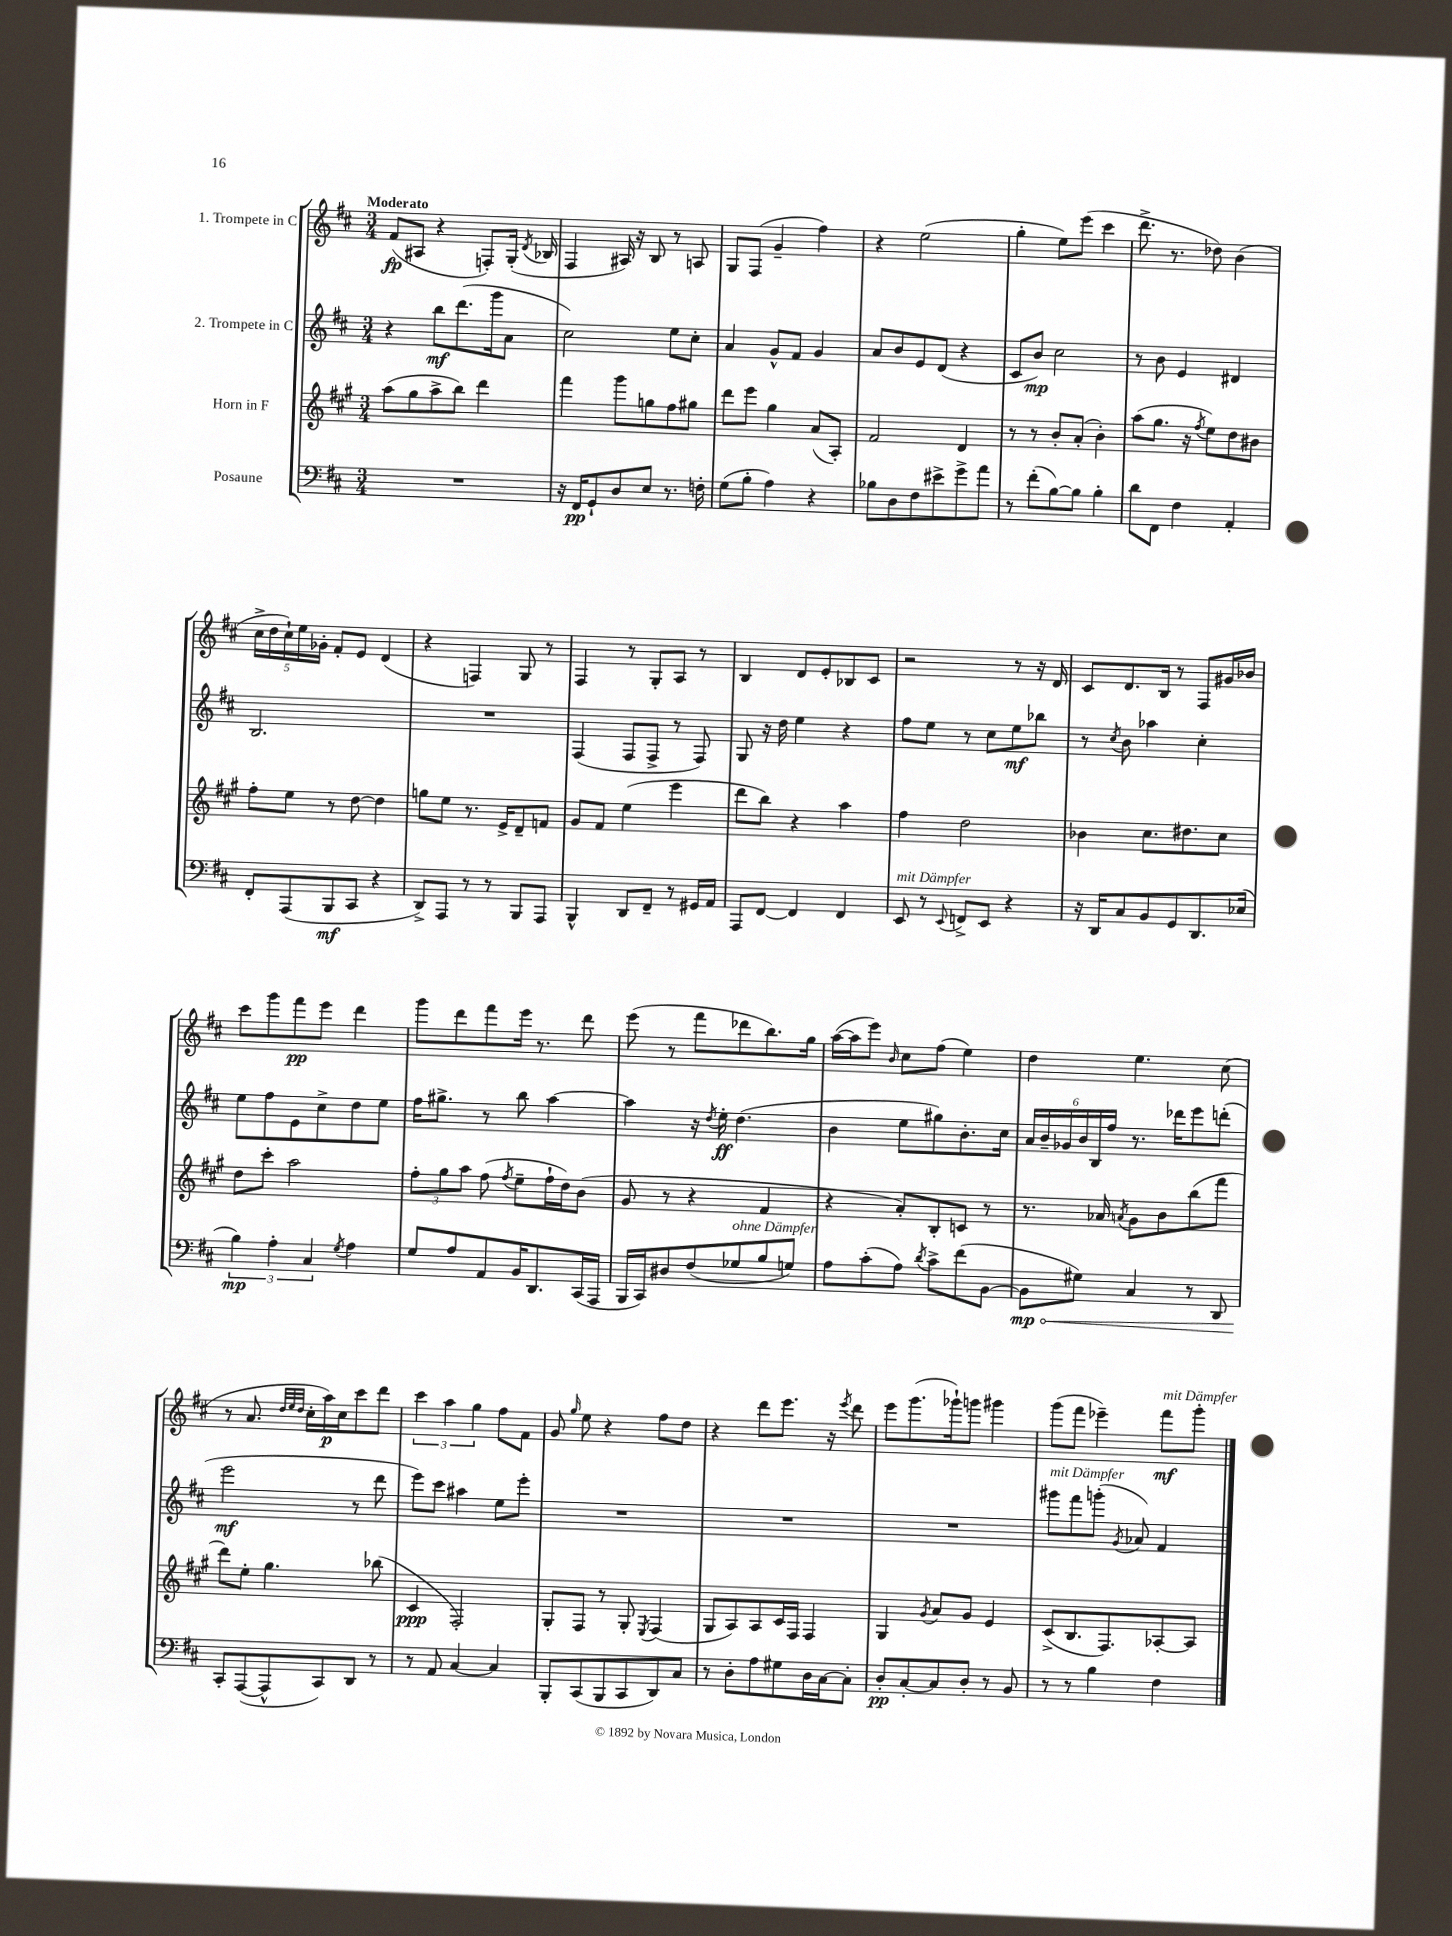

**kern	**kern	**kern	**kern
*staff4	*staff3	*staff2	*staff1
*clefF4	*clefG2	*clefG2	*clefG2
*k[f#c#]	*k[f#c#g#]	*k[f#c#]	*k[f#c#]
*M3/4	*M3/4	*M3/4	*M3/4
2.r	(8aa	4r	(8f#
.	8gg#	.	8A#
.	8aa^	8bb	4r
.	8bb)	(8.ddd	.
.	4ddd	.	8F')
.	.	16ggg	.
.	.	8a	(16G'
.	.	.	8qd
.	.	.	16B-
=	=	=	=
16r	4fff#	2cc#)	4F#
16FF#	.	.	.
8GG`	.	.	.
8D	8ggg#	.	16A#)
.	.	.	16r
8E	8gg	.	8B
8.r	8ff#	8ee	8r
.	8gg#	8cc#'	8A
16F'	.	.	.
=	=	=	=
(8G	8ddd	4a	8G
8B'	8eee	.	(8F#
4A)	4gg#	8g^^	4g~
.	.	8f#	.
4r	(8a	4g	4ff#)
.	8A')	.	.
=	=	=	=
8B-	2f#	8a	4r
8D	.	8b	.
8F#	.	8e	(2ee
8e#^	.	(8d	.
8g^	4d	4r	.
8a	.	.	.
=	=	=	=
8r	8r	8c#	4gg'
(8f#'	8r	8b)	.
[8B)	8b'	2cc#	8ee)
8B]	(8a'	.	(8eee
4B'	4b')	.	4ccc#
=	=	=	=
8d	(8aa	8r	8.ddd^
8FF#	8.gg#	8b	.
.	.	.	8.r
4F#	.	4e	.
.	16r	.	.
.	8qff#	.	.
.	8ee)	.	8dd-)
4AA'	8dd	4d#	(4b
.	8b#	.	.
=	=	=	=
8FF#'	8ff#'	2.B	20cc#^
.	.	.	20dd
.	.	.	20cc#`)
(8AAA	8ee	.	.
.	.	.	20ee
.	.	.	20g-'
8BBB	8r	.	8f#'
8CC#	[8dd	.	8e
4r	4dd]	.	(4d
=	=	=	=
8DD^)	8gg	2.r	4r
8AAA	8ee	.	.
8r	8.r	.	4F)
8r	.	.	.
.	16e^	.	.
8BBB	8d~	.	8G
8AAA	8f	.	8r
=	=	=	=
4BBB^^	8g#	(4F#	4F#
.	8f#	.	.
8DD	(4ee	8F#	8r
8FF#~	.	8F#^	8G'
8r	4eee	8r	8A
16GG#	.	8F#)	8r
16AA	.	.	.
=	=	=	=
8AAA	8ddd	8G	4B
[8FF#	8bb)	16r	.
.	.	16dd	.
4FF#]	4r	4ee	8d
.	.	.	8e'
4FF#	4aa	4r	8B-
.	.	.	8c#
=	=	=	=
8EE	4ff#	8ff#	2r
8r	.	8ee	.
8qqEE	.	.	.
8FF^	2dd	8r	.
8EE	.	8cc#	.
4r	.	8ee	8r
.	.	8bb-	16r
.	.	.	16d
=	=	=	=
16r	4b-	8r	8c#
16DD	.	.	.
.	.	8qcc#	.
8C#	.	8b	8.d
8BB	8.cc#	4aa-	.
.	.	.	16B
8GG	.	.	8r
.	8.dd#	.	.
8.DD	.	4cc#'	8F#
.	8cc#	.	16g#
(16E-	.	.	16b-
=	=	=	=
6B)	8dd	8ee	8ccc#
.	8ccc#'	8ff#	8ggg
6A'	.	.	.
.	2aa	8e	8fff#
6C#	.	.	.
.	.	8cc#^	8eee
8qG	.	.	.
4A	.	8dd	4ddd
.	.	8ee	.
=	=	=	=
8G	12ff#'	16ff#	8ggg
.	.	8.gg#^	.
.	12gg#	.	.
8A	.	.	8ddd
.	12aa	.	.
8AA	(8ff#	8r	8fff#
.	8qff#	.	.
16BB	8ee~	8bb	16eee
8.DD	.	.	8.r
.	16ff#`	[4aa	.
.	16dd)	.	.
(16CC#	(8b	.	8ddd
16AAA	.	.	.
=	=	=	=
16BBB	8g#	4aa]	(8eee
16CC#)	.	.	.
8D#	8r	.	8r
(8F#	4r	16r	8fff#
.	.	8qdd	.
.	.	16ee'	.
8G-	.	(4.dd	8ddd-
8B	4f#	.	8.bb)
8G)	.	.	.
.	.	.	16gg
=	=	=	=
8A	4r	4b	([16aa
.	.	.	16aa]
(8c#'	.	.	8eee)
.	.	.	16qqb
8A)	8a')	8ee	8cc#
8qd	.	.	.
8c#^	8B'	8gg#)	(8ff#
(8f#	8c	8.b'	4ee)
[8BB	8r	.	.
.	.	16cc#	.
=	=	=	=
8BB]	8.r	24a	4dd
.	.	24b~	.
.	.	24g-	.
8G#)	.	24b	.
.	.	24B	.
.	16a-	.	.
.	.	24ff#	.
.	8qa	.	.
4C#	8g#	8.r	4.ee
.	8b	.	.
.	.	16ddd-	.
8r	(8bb	8eee	.
8DD	8fff#	(8ddd'	(8cc#
=	=	=	=
8CC#'	8ddd)	2eee	8r
([8AAA	8ee'	.	8.a
8AAA^^]	4.gg#	.	.
.	.	.	32qqdd
.	.	.	32qqee
.	.	.	32qqdd
.	.	.	16cc#'
8CC#)	.	.	16aa)
.	.	.	16cc#
8DD	.	8r	8ccc#
8r	(8bb-	8ddd	8ddd
=	=	=	=
8r	4c#	8eee)	6ccc#
8AA	.	8ccc#	.
.	.	.	6aa
[4C#	2F#')	4aa#	.
.	.	.	6gg
4C#]	.	8ee	8ff#
.	.	8eee'	8f#
=	=	=	=
8BBB'	8G#'	2.r	8g
.	.	.	16qqgg
(8CC#	8F#	.	8ee
8BBB	8r	.	4r
8CC#	8G#'	.	.
.	8qE	.	.
8DD)	(4F#	.	8ff#
8C#	.	.	8dd
=	=	=	=
8r	8G#	2.r	4r
8D'	8A)	.	.
8A	8A	.	8ddd
8G#	16c#	.	8.eee
.	16F#	.	.
16D	4F#	.	.
[16C#	.	.	16r
.	.	.	8qeee
8C#']	.	.	8ddd
=	=	=	=
8D'	4G#	2.r	8eee
[8C#'	.	.	(8.ggg
.	8qg#	.	.
8C#]	8a	.	.
.	.	.	16ggg-`)
8D'	8g#	.	8ggg
8r	4e	.	4ggg#
8BB	.	.	.
=	=	=	=
8r	(8c#^	8ggg#	(8ggg
8r	8.B	8fff#	8fff#
4B	.	(8ggg'	4eee-~)
.	8.F#)	.	.
.	.	8qg	.
.	.	8a-)	.
4F#	[8A-'	4f#	8fff#
.	8A-]	.	8ggg'
==	==	==	==
*-	*-	*-	*-
